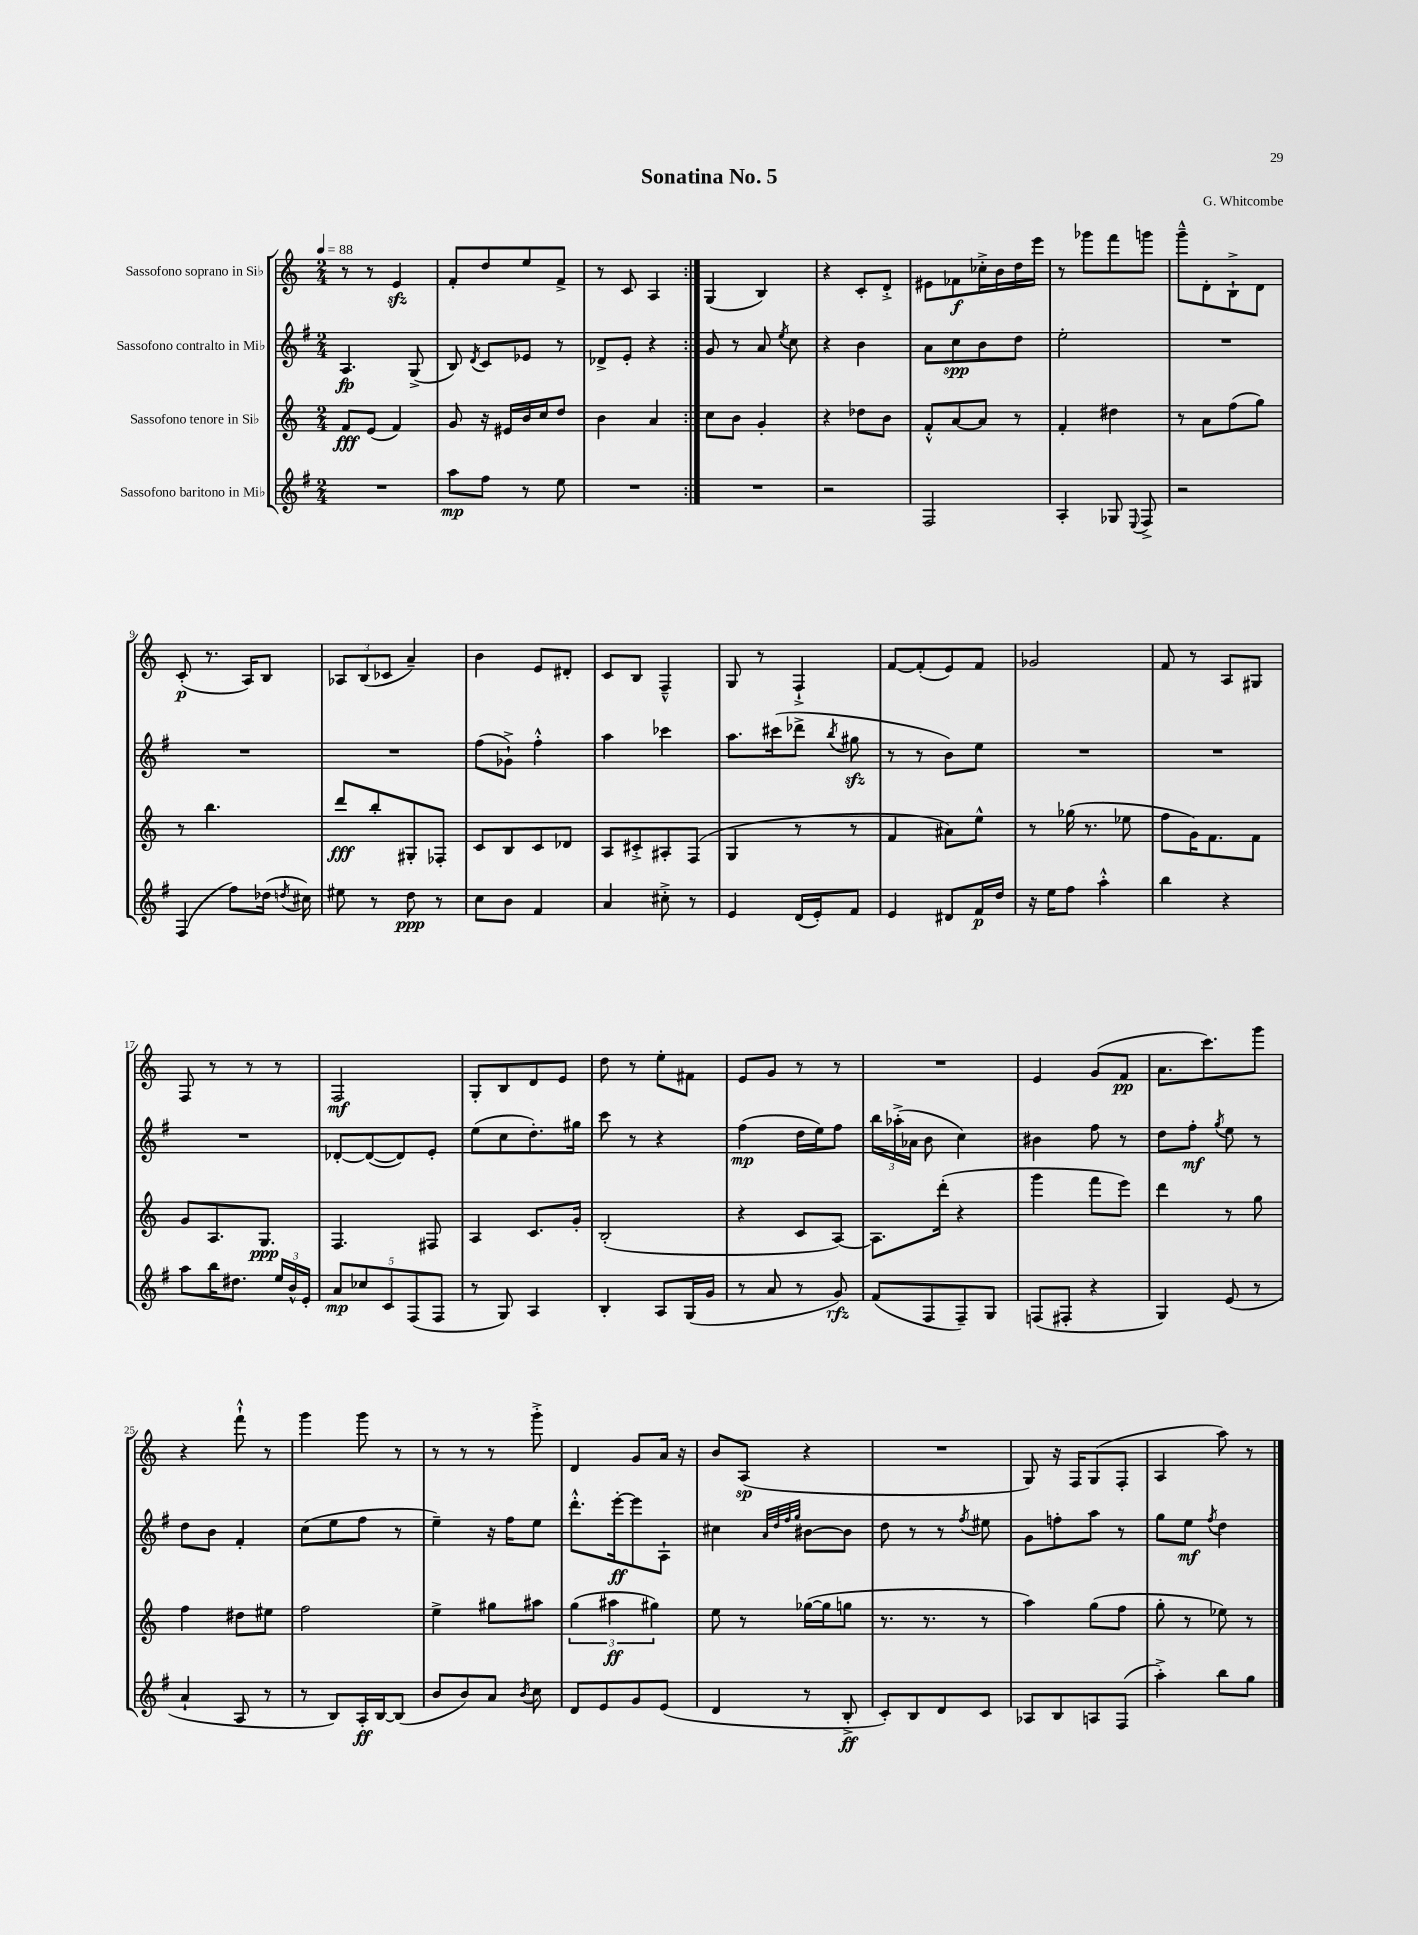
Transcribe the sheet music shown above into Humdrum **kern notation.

**kern	**dynam	**kern	**dynam	**kern	**dynam	**kern	**dynam
*part4	*part4	*part3	*part3	*part2	*part2	*part1	*part1
*staff4	*staff4	*staff3	*staff3	*staff2	*staff2	*staff1	*staff1
*I"Sassofono baritono in Mi♭	*	*I"Sassofono tenore in Si♭	*	*I"Sassofono contralto in Mi♭	*	*I"Sassofono soprano in Si♭	*
*clefG2	*	*clefG2	*	*clefG2	*	*clefG2	*
*k[f#]	*	*k[]	*	*k[f#]	*	*k[]	*
*M2/4	*	*M2/4	*	*M2/4	*	*M2/4	*
*MM88	*	*MM88	*	*MM88	*	*MM88	*
=1	=1	=1	=1	=1	=1	=1	=1
2r	.	8f/L	fff	4.A/	fp	8r	.
.	.	(8e/J	.	.	.	8r	.
.	.	4f/)	.	.	.	4ezz/	.
.	.	.	.	(8G^/	.	.	.
=2	=2	=2	=2	=2	=2	=2	=2
8aa\L	mp	8g/	.	8B/)	.	8f'/L	.
.	.	.	.	8qd/	.	.	.
8ff#\J	.	16r	.	8c/L	.	8dd/	.
.	.	16e#X/LL	.	.	.	.	.
8r	.	16b/	.	8e-X/J	.	8ee/	.
.	.	16cc/J	.	.	.	.	.
8ee\	.	8dd/J	.	8r	.	8f^/J	.
=3	=3	=3	=3	=3	=3	=3	=3
2r	.	4b\	.	8d-X^/L	.	8r	.
.	.	.	.	8e'/J	.	8c/	.
.	.	4a/	.	4r	.	4A/	.
=4:|!	=4:|!	=4:|!	=4:|!	=4:|!	=4:|!	=4:|!	=4:|!
2r	.	8cc\L	.	8g/	.	(4G/	.
.	.	8b\J	.	8r	.	.	.
.	.	4g'/	.	8a/	.	4B/)	.
.	.	.	.	8qee/	.	.	.
.	.	.	.	8cc\	.	.	.
=5	=5	=5	=5	=5	=5	=5	=5
2r	.	4r	.	4r	.	4r	.
.	.	8dd-X\L	.	4b\	.	8c'/L	.
.	.	8b\J	.	.	.	8d'^/J	.
=6	=6	=6	=6	=6	=6	=6	=6
2F#/	.	8f'^^/L	.	8a\L	.	8e#X\L	.
.	.	[8a/	.	8cc\	spp	8f-X\	f
.	.	8a/J]	.	8b\	.	16cc-X'^\L	.
.	.	.	.	.	.	16b\	.
.	.	8r	.	8dd\J	.	16dd\	.
.	.	.	.	.	.	16eee\JJ	.
=7	=7	=7	=7	=7	=7	=7	=7
4A'/	.	4f'/	.	2ee'\	.	8r	.
.	.	.	.	.	.	8ggg-X\L	.
8G-X/	.	4dd#X\	.	.	.	8fff\	.
8qqE/	.	.	.	.	.	.	.
8F#^/	.	.	.	.	.	8gggn\J	.
=8	=8	=8	=8	=8	=8	=8	=8
2r	.	8r	.	2r	.	8ggg~^^\L	.
.	.	8a\L	.	.	.	8d'\	.
.	.	(8ff\	.	.	.	8B`^\	.
.	.	8gg\J)	.	.	.	8d\J	.
!!LO:LB:g=z
=9	=9	=9	=9	=9	=9	=9	=9
(4F#/	.	8r	.	2r	.	(8c'/	p
.	.	4.bb\	.	.	.	8.r	.
8ff#\L)	.	.	.	.	.	.	.
.	.	.	.	.	.	16A/KL)	.
(16dd-X\Jk	.	.	.	.	.	8B/J	.
8qddn/	.	.	.	.	.	.	.
16cc#X\)	.	.	.	.	.	.	.
=10	=10	=10	=10	=10	=10	=10	=10
8ee#X\	.	8ddd/L	fff	2r	.	12A-X/L	.
.	.	.	.	.	.	(12B/	.
8r	.	8bb'/	.	.	.	.	.
.	.	.	.	.	.	12c-X/J	.
8dd\	ppp	8G#X'/	.	.	.	4a~/)	.
8r	.	8F-X'/J	.	.	.	.	.
=11	=11	=11	=11	=11	=11	=11	=11
8cc\L	.	8c/L	.	(8ff#\L	.	4b\	.
8b\J	.	8B/	.	8g-X`^\J)	.	.	.
4f#/	.	8c/	.	4ff#'^^\	.	8e/L	.
.	.	8d-X/J	.	.	.	8d#X'/J	.
=12	=12	=12	=12	=12	=12	=12	=12
4a/	.	8A/L	.	4aa\	.	8c/L	.
.	.	8c#X'^/	.	.	.	8B/J	.
8cc#X'^\	.	8A#X'/	.	4ccc-X\	.	4F~^^/	.
8r	.	(8F/J	.	.	.	.	.
=13	=13	=13	=13	=13	=13	=13	=13
4e/	.	4G/	.	8.aa\L	.	8G/	.
.	.	.	.	.	.	8r	.
.	.	.	.	(16ccc#X\k	.	.	.
(16d/LL	.	8r	.	8ddd-X^\J	.	4F`^/	.
16e'/J)	.	.	.	.	.	.	.
.	.	.	.	8qbb/	.	.	.
8f#/J	.	8r	.	8gg#Xzz\	.	.	.
=14	=14	=14	=14	=14	=14	=14	=14
4e/	.	4f/	.	8r	.	[8f/L	.
.	.	.	.	8r	.	(8f'/]	.
8d#X/L	.	8a#X\L)	.	8b\L)	.	8e/)	.
16f#/L	p	8ee^^\J	.	8ee\J	.	8f/J	.
16dd/JJ	.	.	.	.	.	.	.
=15	=15	=15	=15	=15	=15	=15	=15
16r	.	8r	.	2r	.	2g-X/	.
16ee\KL	.	.	.	.	.	.	.
8ff#\J	.	(16gg-X\	.	.	.	.	.
.	.	8.r	.	.	.	.	.
4aa'^^\	.	.	.	.	.	.	.
.	.	8ee-X\	.	.	.	.	.
=16	=16	=16	=16	=16	=16	=16	=16
4bb\	.	8ff\L	.	2r	.	8f/	.
.	.	16g\K)	.	.	.	8r	.
.	.	8.f\	.	.	.	.	.
4r	.	.	.	.	.	8A/L	.
.	.	8f\J	.	.	.	8G#X/J	.
!!LO:LB:g=z
=17	=17	=17	=17	=17	=17	=17	=17
8aa\L	.	8g/L	.	2r	.	8F/	.
16bb\K	.	8.A/	.	.	.	8r	.
8.dd#X\J	.	.	.	.	.	.	.
.	.	.	.	.	.	8r	.
.	.	8.G/J	ppp	.	.	.	.
24ee/LL	.	.	.	.	.	8r	.
24b^^/	.	.	.	.	.	.	.
24e'/JJ	.	.	.	.	.	.	.
=18	=18	=18	=18	=18	=18	=18	=18
10a/L	mp	4.F/	.	[8d-X'/L	.	2F/	mf
10cc-X/	.	.	.	.	.	.	.
.	.	.	.	(8d-/_	.	.	.
10c/	.	.	.	.	.	.	.
.	.	.	.	8d-/])	.	.	.
(10F#/	.	.	.	.	.	.	.
.	.	8F#X/	.	8e'/J	.	.	.
10F#/J	.	.	.	.	.	.	.
=19	=19	=19	=19	=19	=19	=19	=19
8r	.	4A/	.	(8ee\L	.	8G'/L	.
8G/)	.	.	.	8cc\	.	8B/	.
4A/	.	8.c/L	.	8.dd'\)	.	8d/	.
.	.	.	.	.	.	8e/J	.
.	.	16g'/Jk	.	16gg#X\Jk	.	.	.
=20	=20	=20	=20	=20	=20	=20	=20
4B'/	.	(2B'/	.	8ccc\	.	8dd\	.
.	.	.	.	8r	.	8r	.
8A/L	.	.	.	4r	.	8ee'\L	.
(16G/L	.	.	.	.	.	8f#X\J	.
16g/JJ	.	.	.	.	.	.	.
=21	=21	=21	=21	=21	=21	=21	=21
8r	.	4r	.	(4ff#\	mp	8e/L	.
8a/	.	.	.	.	.	8g/J	.
8r	.	8c/L	.	16dd\LL	.	8r	.
.	.	.	.	16ee\J)	.	.	.
8g/)	rfz	[8A/J)	.	8ff#\J	.	8r	.
=22	=22	=22	=22	=22	=22	=22	=22
(8f#/L	.	8.A\L]	.	24bb\LL	.	2r	.
.	.	.	.	(24aa-X'^\	.	.	.
.	.	.	.	24a-X\JJ	.	.	.
8F#/	.	.	.	8b\	.	.	.
.	.	(16ddd'\Jk	.	.	.	.	.
8F#~/)	.	4r	.	4cc\)	.	.	.
8G/J	.	.	.	.	.	.	.
=23	=23	=23	=23	=23	=23	=23	=23
(8Fn/L	.	4ggg\	.	4b#X\	.	4e/	.
8F#X'/J	.	.	.	.	.	.	.
4r	.	8fff\L	.	8ff#\	.	(8g/L	.
.	.	8eee\J)	.	8r	.	8f/J	pp
=24	=24	=24	=24	=24	=24	=24	=24
4G/)	.	4ddd\	.	8dd\L	.	8.a\L	.
.	.	.	.	8ff#'\J	mf	.	.
.	.	.	.	.	.	8.ccc\)	.
.	.	.	.	8qgg/	.	.	.
(8e/	.	8r	.	8ee\	.	.	.
8r	.	8gg\	.	8r	.	8ggg\J	.
!!LO:LB:g=z
=25	=25	=25	=25	=25	=25	=25	=25
4a`/	.	4ff\	.	8dd\L	.	4r	.
.	.	.	.	8b\J	.	.	.
8A/	.	8dd#X\L	.	4f#'/	.	8fff`^^\	.
8r	.	8ee#X\J	.	.	.	8r	.
=26	=26	=26	=26	=26	=26	=26	=26
8r	.	2ff\	.	(8cc\L	.	4ggg\	.
8B/L)	.	.	.	8ee\	.	.	.
16A'/L	ff	.	.	8ff#\J	.	8ggg\	.
[16B/J	.	.	.	.	.	.	.
(8B/J]	.	.	.	8r	.	8r	.
=27	=27	=27	=27	=27	=27	=27	=27
8b/L	.	4ee^\	.	4ee~\)	.	8r	.
8b/)	.	.	.	.	.	8r	.
8a/J	.	8gg#X\L	.	16r	.	8r	.
.	.	.	.	16ff#\KL	.	.	.
8qb/	.	.	.	.	.	.	.
8cc\	.	8aa#X\J	.	8ee\J	.	8ggg'^\	.
=28	=28	=28	=28	=28	=28	=28	=28
8d/L	.	(6gg\	.	8.ddd'^^\L	.	4d/	.
8e/	.	.	.	.	.	.	.
.	.	6aa#X\	ff	.	.	.	.
.	.	.	.	[16eee'\k	ff	.	.
8g/	.	.	.	8eee\]	.	8g/L	.
.	.	6gg#X\)	.	.	.	.	.
(8e/J	.	.	.	8A`\J	.	16a/Jk	.
.	.	.	.	.	.	16r	.
=29	=29	=29	=29	=29	=29	=29	=29
4d/	.	8ee\	.	4cc#X\	.	8b/L	.
.	.	8r	.	.	.	(8A/J	sp
.	.	.	.	32qqa/LLL	.	.	.
.	.	.	.	32qqdd/	.	.	.
.	.	.	.	32qqff#/	.	.	.
.	.	.	.	32qqgg/JJJ	.	.	.
8r	.	([16gg-X\LL	.	[8b#X\L	.	4r	.
.	.	16gg-\J]	.	.	.	.	.
8B'^/	ff	8ggn\J	.	8b#\J]	.	.	.
=30	=30	=30	=30	=30	=30	=30	=30
8c'/L)	.	8.r	.	8dd\	.	2r	.
8B/	.	.	.	8r	.	.	.
.	.	8.r	.	.	.	.	.
8d/	.	.	.	8r	.	.	.
.	.	.	.	8qff#/	.	.	.
8c/J	.	8r	.	8ee#X\	.	.	.
=31	=31	=31	=31	=31	=31	=31	=31
8A-X/L	.	4aa\)	.	8g\L	.	8G/)	.
8B/	.	.	.	8ffn'\	.	16r	.
.	.	.	.	.	.	16F/KL	.
8An/	.	(8gg\L	.	8aa\J	.	(8G/	.
(8F#/J	.	8ff\J	.	8r	.	8F'/J	.
=32	=32	=32	=32	=32	=32	=32	=32
4aa'^\)	.	8gg'\	.	8gg\L	.	4A/	.
.	.	8r	.	8ee\J	mf	.	.
.	.	.	.	8qff#/	.	.	.
8bb\L	.	8ee-X\)	.	4dd\	.	8aa\)	.
8gg\J	.	8r	.	.	.	8r	.
==	==	==	==	==	==	==	==
*-	*-	*-	*-	*-	*-	*-	*-
